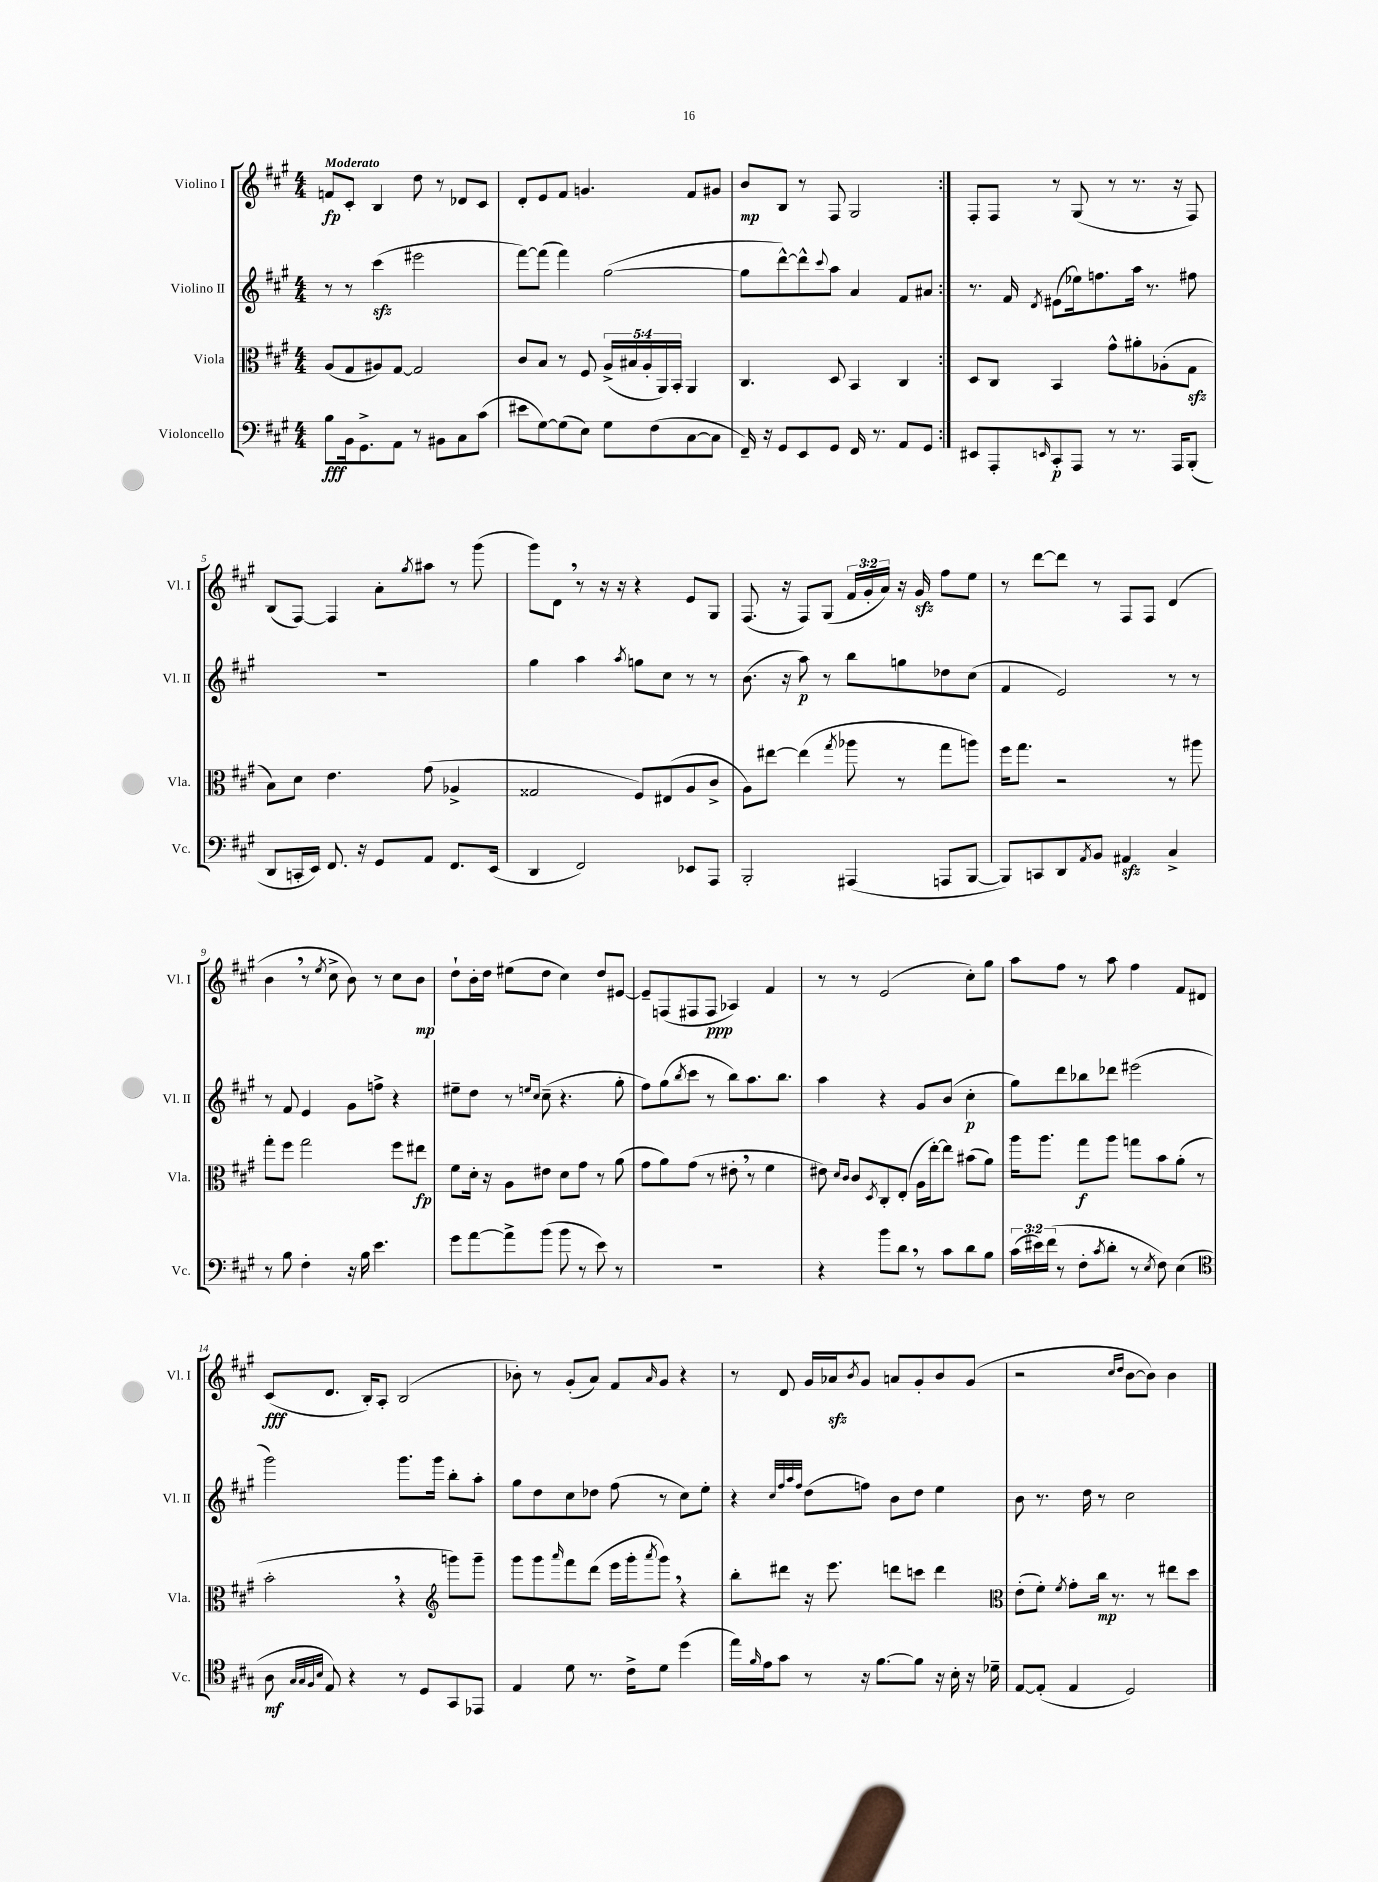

**kern	**dynam	**kern	**dynam	**kern	**dynam	**kern	**dynam
*part4	*part4	*part3	*part3	*part2	*part2	*part1	*part1
*staff4	*staff4	*staff3	*staff3	*staff2	*staff2	*staff1	*staff1
*I"Violoncello	*	*I"Viola	*	*I"Violino II	*	*I"Violino I	*
*I'Vc.	*	*I'Vla.	*	*I'Vl. II	*	*I'Vl. I	*
*clefF4	*	*clefC3	*	*clefG2	*	*clefG2	*
*k[f#c#g#]	*	*k[f#c#g#]	*	*k[f#c#g#]	*	*k[f#c#g#]	*
*M4/4	*	*M4/4	*	*M4/4	*	*M4/4	*
=1	=1	=1	=1	=1	=1	=1	=1
!	!	!	!	!	!	!LO:TX:a:B:t=Moderato	!
8B\L	fff	(8A/L	.	8r	.	8fn/L	fp
16BB\k	.	8G#/	.	8r	.	8c#'/J	.
8.GG#^\	.	.	.	.	.	.	.
.	.	8A#X/)	.	(4ccc#zz\	.	4B/	.
8AA\J	.	[8G#/J	.	.	.	.	.
8r	.	2G#/]	.	2eee#X\	.	8dd\	.
8BB#X\L	.	.	.	.	.	8r	.
8C#\	.	.	.	.	.	8d-X/L	.
(8c#\J	.	.	.	.	.	8c#/J	.
=2	=2	=2	=2	=2	=2	=2	=2
8e#X\L	.	8c#/L	.	[8fff#\L)	.	8d'/L	.
[8G#\)	.	8B/J	.	(8fff#\J]	.	8e/	.
(8G#\]	.	8r	.	4fff#\)	.	8f#/J	.
8E\J)	.	8F#/	.	.	.	4.gn/	.
8G#\L	.	(20A^/LL	.	([2gg#\	.	.	.
.	.	20B#X/	.	.	.	.	.
.	.	20A'/	.	.	.	.	.
(8F#\	.	.	.	.	.	.	.
.	.	20AA/)	.	.	.	.	.
.	.	20BB'/JJ	.	.	.	.	.
[8C#\	.	4AA/	.	.	.	8f#/L	.
8C#\J]	.	.	.	.	.	8g#X/J	.
=3	=3	=3	=3	=3	=3	=3	=3
16FF#~/)	.	4.C#/	.	8gg#\L]	.	8b/L	mp
16r	.	.	.	.	.	.	.
8GG#/L	.	.	.	[8ddd^^\)	.	8B/J	.
8EE/	.	.	.	8ddd^^\]	.	8r	.
.	.	.	.	8qqccc#/	.	.	.
8GG#/J	.	8D/	.	8aa\J	.	8F#/	.
16FF#/	.	4BB/	.	4a/	.	2G#/	.
8.r	.	.	.	.	.	.	.
8AA/L	.	4C#/	.	8f#/L	.	.	.
8GG#/J	.	.	.	8a#X/J	.	.	.
=4:|!	=4:|!	=4:|!	=4:|!	=4:|!	=4:|!	=4:|!	=4:|!
8EE#X/L	.	8D/L	.	8.r	.	8F#'/L	.
8AAA'/	.	8C#/J	.	.	.	8F#/J	.
.	.	.	.	16f#/	.	.	.
16qqEEn/	.	.	.	8qd/	.	.	.
8CC#'/	p	4BB/	.	(8e#X\L	.	8r	.
8AAA/J	.	.	.	16ee-X\k)	.	(8G#/	.
.	.	.	.	8.ffn\	.	.	.
8r	.	8g#^^\L	.	.	.	8r	.
8.r	.	8a#X'\	.	16aa\Jk	.	8.r	.
.	.	.	.	8.r	.	.	.
.	.	(8A-X'\	.	.	.	.	.
16AAA/KL	.	.	.	.	.	16r	.
(8BBB'/J	.	8G#zz\J	.	8ff#X\	.	8F#/)	.
!!LO:LB:g=z
=5	=5	=5	=5	=5	=5	=5	=5
8DD/L	.	8B\L)	.	1r	.	(8B/L	.
16CCn'/L	.	8d\J	.	.	.	[8F#/J)	.
16EE/JJ)	.	.	.	.	.	.	.
8.FF#/	.	4.e\	.	.	.	4F#/]	.
16r	.	.	.	.	.	.	.
8GG#/L	.	.	.	.	.	8a'\L	.
.	.	.	.	.	.	8qgg#/	.
8AA/J	.	(8g#\	.	.	.	8aa#X\J	.
8.FF#/L	.	4A-X^/	.	.	.	8r	.
.	.	.	.	.	.	(8ggg#\	.
(16EE/Jk	.	.	.	.	.	.	.
=6	=6	=6	=6	=6	=6	=6	=6
4DD/	.	2G##X/	.	4gg#\	.	8ggg#\L)	.
.	.	.	.	.	.	8d,\J	.
2FF#/)	.	.	.	4aa\	.	8r	.
.	.	.	.	.	.	16r	.
.	.	.	.	.	.	16r	.
.	.	.	.	8qaa/	.	.	.
.	.	8F#/L)	.	8ggn\L	.	4r	.
.	.	(8E#X/	.	8cc#\J	.	.	.
8EE-X/L	.	8A/	.	8r	.	8e/L	.
8AAA/J	.	8c#^/J	.	8r	.	8G#/J	.
=7	=7	=7	=7	=7	=7	=7	=7
2BBB'/	.	8A\L)	.	(8.b\	.	(8.F#/	.
.	.	[8ee#X\J	.	.	.	.	.
.	.	.	.	16r	.	16r	.
.	.	(4ee#\]	.	8aa\)	p	8F#/L)	.
.	.	.	.	8r	.	(8G#/J	.
.	.	8qgg#/	.	.	.	.	.
(4AAA#X/	.	8aa-X\	.	8bb\L	.	24f#/LL	.
.	.	.	.	.	.	24g#'/	.
.	.	.	.	.	.	24a/JJ)	.
.	.	8r	.	8ggn\	.	16r	.
.	.	.	.	.	.	16g#zz/	.
8AAAn/L	.	8gg#\L	.	8dd-X\	.	8ff#\L	.
[8BBB/J	.	8aan\J)	.	(8cc#\J	.	8ee\J	.
=8	=8	=8	=8	=8	=8	=8	=8
8BBB/L])	.	16ff#\KL	.	4f#/	.	8r	.
.	.	8.gg#\J	.	.	.	.	.
8CCn/	.	.	.	.	.	[8ddd\L	.
8DD/	.	2r	.	2e/)	.	8ddd\J]	.
8qAA/	.	.	.	.	.	.	.
8BB/J	.	.	.	.	.	8r	.
4AA#Xzz/	.	.	.	.	.	8F#/L	.
.	.	.	.	.	.	8F#/J	.
4C#^/	.	8r	.	8r	.	(4d/	.
.	.	8aa#X\	.	8r	.	.	.
!!LO:LB:g=z
=9	=9	=9	=9	=9	=9	=9	=9
8r	.	8gg#'\L	.	8r	.	4b,\	.
8B\	.	8ff#\J	.	8f#/	.	.	.
4F#'\	.	2gg#\	.	4e/	.	8r	.
.	.	.	.	.	.	8qee/	.
.	.	.	.	.	.	8cc#^\	.
16r	.	.	.	8g#\L	.	8b\)	.
16B\	.	.	.	.	.	.	.
4.e\	.	.	.	8ffn^\J	.	8r	.
.	.	8ff#\L	.	4r	.	8cc#\L	.
.	.	8ee#X\J	fp	.	.	8b\J	mp
=10	=10	=10	=10	=10	=10	=10	=10
8g#\L	.	8f#\L	.	8ee#X~\L	.	8dd`\L	.
[8a\	.	16d'\Jk	.	8dd\J	.	16b'\L	.
.	.	16r	.	.	.	16dd\JJ	.
8a^\]	.	8A\L	.	8r	.	(8ee#X\L	.
.	.	.	.	16qqeen/LL	.	.	.
.	.	.	.	16qqcc#/JJ	.	.	.
(8b\J	.	8e#X\J	.	(8cc#~\	.	8dd\J	.
8b\	.	8d\L	.	4.r	.	4cc#\)	.
8r	.	8g#\J	.	.	.	.	.
8e\)	.	8r	.	.	.	8dd/L	.
8r	.	(8a\	.	8gg#'\	.	[8e#X/J	.
=11	=11	=11	=11	=11	=11	=11	=11
1r	.	8g#\L	.	8ff#\L)	.	8e#~/L]	.
.	.	8a\)	.	(8gg#\	.	(8Fn/	.
.	.	.	.	8qbb/	.	.	.
.	.	(8g#\J	.	8ccc#\J	.	8F#X/	.
.	.	8r	.	8r	.	8F#/J	ppp
.	.	8e#X',\	.	8bb\L)	.	4A-X/)	.
.	.	8r	.	8.aa\	.	.	.
.	.	4f#\	.	.	.	4f#/	.
.	.	.	.	8.bb\J	.	.	.
=12	=12	=12	=12	=12	=12	=12	=12
4r	.	8e#X\)	.	4aa\	.	8r	.
.	.	16qqd/LL	.	.	.	.	.
.	.	16qqc#/JJ	.	.	.	.	.
.	.	8c#/L	.	.	.	8r	.
.	.	8qD/	.	.	.	.	.
8b\L	.	8C#'/	.	4r	.	(2e/	.
8d,\J	.	(8E'/J	.	.	.	.	.
8r	.	16A\LL	.	8g#/L	.	.	.
.	.	[16ee'\J)	.	.	.	.	.
8c#\L	.	8ee\J]	.	(8b/J	.	.	.
8d\	.	(8b#X\L	.	4cc#'\	p	8cc#'\L)	.
8B\J	.	8a\J)	.	.	.	8gg#\J	.
=13	=13	=13	=13	=13	=13	=13	=13
(24c#\LL	.	16aa\KL	.	8gg#\L)	.	8aa\L	.
24e#X\)	.	.	.	.	.	.	.
.	.	8.aa\J	.	.	.	.	.
(24f#\JJ	.	.	.	.	.	.	.
8r	.	.	.	8ddd\	.	8ff#\J	.
8F#'\L	.	8gg#\L	f	8bb-X\	.	8r	.
8qc#/	.	.	.	.	.	.	.
8d'\J	.	8aa\J	.	8ddd-X\J	.	8aa\	.
8r	.	8ggn\L	.	(2eee#X\	.	4ff#\	.
8qE/	.	.	.	.	.	.	.
8F#\)	.	8b\	.	.	.	.	.
(4E\	.	(8a'\J	.	.	.	8f#/L	.
.	.	8r	.	.	.	8d#X/J	.
!!LO:LB:g=z
=14	=14	=14	=14	=14	=14	=14	=14
*clefC4	*	*	*	*	*	*	*
8A\	mf	2b',\	.	2ggg#\)	.	(8c#/L	fff
32qqG#/LLL	.	.	.	.	.	.	.
32qqG#/	.	.	.	.	.	.	.
32qqF#/	.	.	.	.	.	.	.
32qqB/JJJ	.	.	.	.	.	.	.
8E/)	.	.	.	.	.	8.d/J	.
4r	.	.	.	.	.	.	.
.	.	.	.	.	.	16B'/KL)	.
.	.	.	.	.	.	8A'/J	.
8r	.	4r	.	8.ggg#\L	.	(2B/	.
8D/L	.	.	.	.	.	.	.
.	.	.	.	16ggg#\Jk	.	.	.
*	*	*clefG2	*	*	*	*	*
8GG#/	.	8gggn\L)	.	8bb'\L	.	.	.
8EE-X/J	.	8ggg~\J	.	8aa'\J	.	.	.
=15	=15	=15	=15	=15	=15	=15	=15
4E/	.	8ggg#\L	.	8gg#\L	.	8b-X'\)	.
.	.	8ggg#\	.	8dd\	.	8r	.
.	.	16qqaaa/	.	.	.	.	.
8d\	.	8fff#\	.	8cc#\	.	(8g#'/L	.
8.r	.	(8ddd\J	.	8dd-X\J	.	8a/J)	.
.	.	16eee\LL	.	(8ff#\	.	8f#/L	.
16c#^\KL	.	16ggg#'\J	.	.	.	.	.
.	.	8qaaa/	.	.	.	16qqa/	.
8d\J	.	8ggg#,\J)	.	8r	.	8g#/J	.
(4dd\	.	4r	.	8cc#\L)	.	4r	.
.	.	.	.	8ee'\J	.	.	.
=16	=16	=16	=16	=16	=16	=16	=16
16ee\LL)	.	8bb'\L	.	4r	.	8r	.
16qqf#/	.	.	.	.	.	.	.
16e\J	.	.	.	.	.	.	.
8g#\J	.	8ddd#X\J	.	.	.	8d/	.
.	.	.	.	32qqcc#/LLL	.	.	.
.	.	.	.	32qqff#/	.	.	.
.	.	.	.	32qqaa/	.	.	.
.	.	.	.	32qqff#/JJJ	.	.	.
8r	.	16r	.	(8dd\L	.	16g#/LL	.
.	.	8.eee\	.	.	.	16a-Xzz/J	.
.	.	.	.	.	.	8qb/	.
16r	.	.	.	8ffn\J)	.	8g#/J	.
[8.f#\L	.	.	.	.	.	.	.
.	.	8dddn\L	.	8b\L	.	8an/L	.
8f#\J]	.	8cccn\J	.	8dd\J	.	8g#'/	.
16r	.	4ddd\	.	4ee\	.	8b/	.
16B'\	.	.	.	.	.	.	.
16r	.	.	.	.	.	(8g#/J	.
16d-X~\	.	.	.	.	.	.	.
=17	=17	=17	=17	=17	=17	=17	=17
*	*	*clefC3	*	*	*	*	*
[8E/L	.	(8e'\L	.	8b\	.	2r	.
(8E'/J]	.	8f#'\J)	.	8.r	.	.	.
.	.	8qf#/	.	.	.	.	.
4E/	.	8g#'\L	.	.	.	.	.
.	.	.	.	16dd\	.	.	.
.	.	16cc#\Jk	mp	8r	.	.	.
.	.	8.r	.	.	.	.	.
.	.	.	.	.	.	16qqcc#/LL	.
.	.	.	.	.	.	16qqdd/JJ	.
2D/)	.	.	.	2cc#\	.	[8b\L	.
.	.	8r	.	.	.	8b\J])	.
.	.	8ee#X\L	.	.	.	4b\	.
.	.	8dd\J	.	.	.	.	.
==	==	==	==	==	==	==	==
*-	*-	*-	*-	*-	*-	*-	*-
